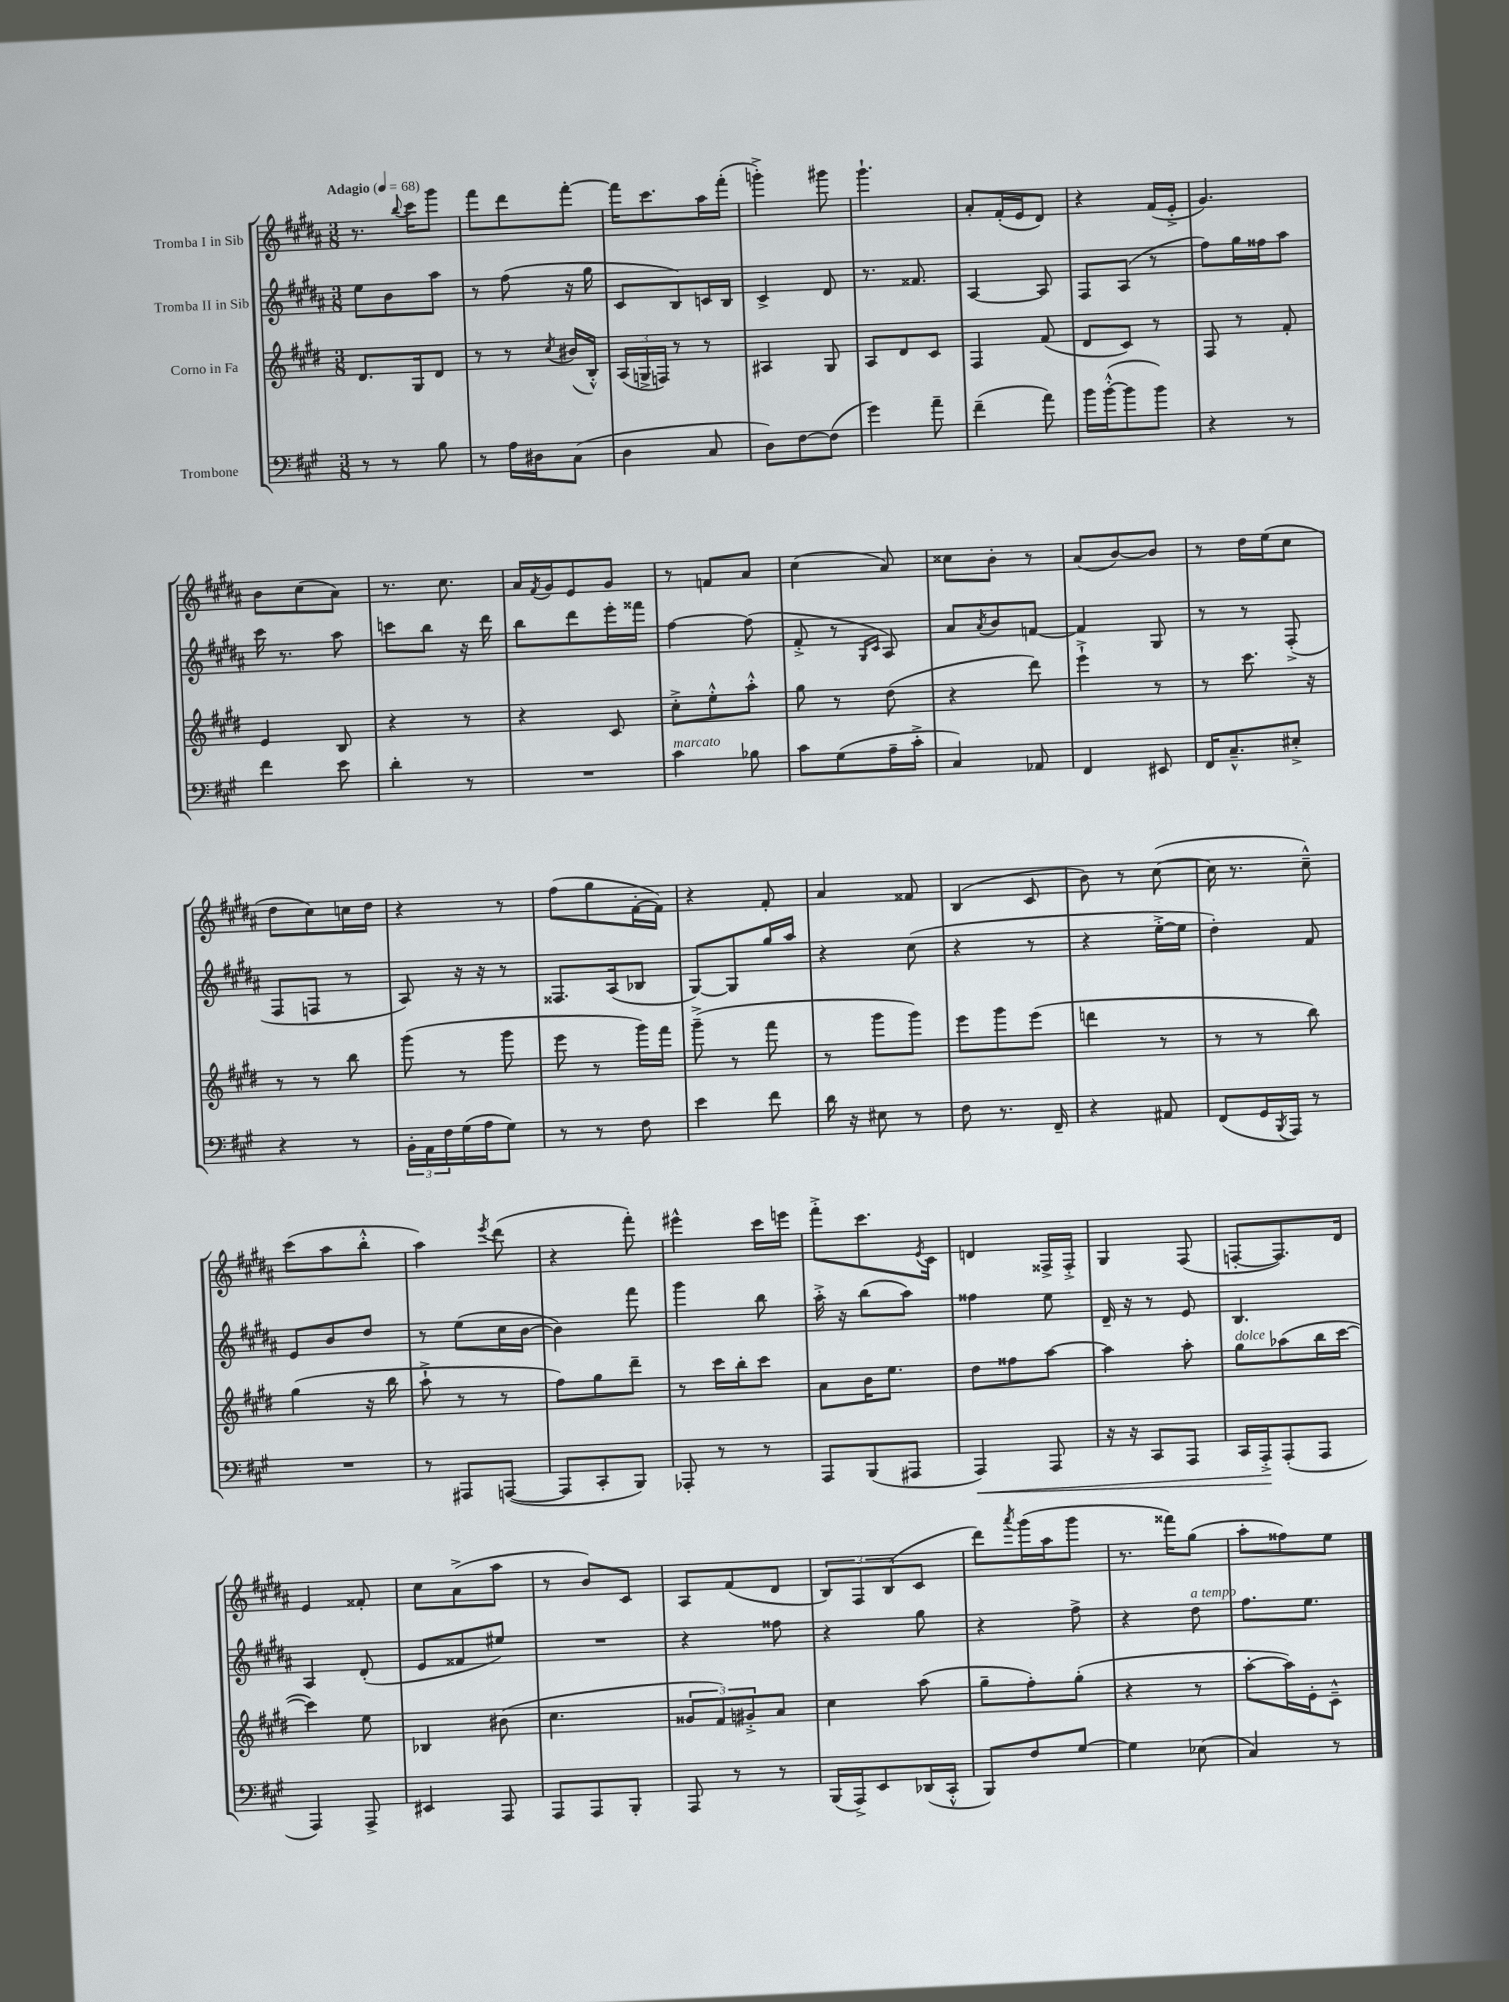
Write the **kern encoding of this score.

**kern	**dynam	**kern	**kern	**kern
*part4	*part4	*part3	*part2	*part1
*staff4	*staff4	*staff3	*staff2	*staff1
*I"Trombone	*	*I"Corno in Fa	*I"Tromba II in Sib	*I"Tromba I in Sib
*clefF4	*	*clefG2	*clefG2	*clefG2
*k[f#c#g#]	*	*k[f#c#g#d#]	*k[f#c#g#d#a#]	*k[f#c#g#d#a#]
*M3/8	*	*M3/8	*M3/8	*M3/8
*MM68	*	*MM68	*MM68	*MM68
=1	=1	=1	=1	=1
!	!	!	!	!LO:TX:a:B:t=Adagio
8r	.	8.d#/L	8ee\L	8.r
8r	.	.	8b\	.
.	.	.	.	8qqbb/
.	.	16G#/k	.	16ccc#\KL
8B\	.	8d#/J	8aa#\J	8ggg#\J
=2	=2	=2	=2	=2
8r	.	8r	8r	8fff#\L
16A\LL	.	8r	(8ff#\	8ddd#\
16D#X\J	.	.	.	.
.	.	8qcc#/	.	.
(8C#\J	.	(16b#X/LL	16r	[8fff#'\J
.	.	16B'^^/JJ)	16gg#\	.
=3	=3	=3	=3	=3
4D\	.	(24A/LL	8c#/L	16fff#\KL]
.	.	24Gn^/	.	.
.	.	.	.	8.ccc#\
.	.	24Fn/JJ)	.	.
.	.	8r	8B/)	.
8C#/	.	8r	16cn/L	16aa#\L
.	.	.	16B/JJ	(16fff#'\JJ
=4	=4	=4	=4	=4
8D\L)	.	4A#X/	4c#^/	4gggn'^\)
[8F#\	.	.	.	.
(8F#\J]	.	8G#/	8d#/	8ggg#X\
=5	=5	=5	=5	=5
4g#\)	.	8A/L	8.r	4.ggg#`\
.	.	8d#/	.	.
.	.	.	8.f##X/	.
8a~\	.	8c#/J	.	.
=6	=6	=6	=6	=6
(4f#~\	.	4F#/	[4A#/	8a#'/L
.	.	.	.	(16f#'/L
.	.	.	.	16e/J
8a\)	.	(8f#/	8A#/]	8d#/J)
=7	=7	=7	=7	=7
16b\LL	.	8d#/L	8F#/L	4r
([16b'^^\J	.	.	.	.
8b\]	.	8c#/J)	(8A#/J	.
8b\J)	.	8r	8r	(16f#/LL
.	.	.	.	16e'^/JJ
=8	=8	=8	=8	=8
4r	.	8F#/	8ff#\L)	4.g#/)
.	.	8r	16gg#\L	.
.	.	.	16ff##X\J	.
8r	.	8f#'/	8aa#\J	.
!!LO:LB:g=z
=9	=9	=9	=9	=9
4f#\	.	4e/	16ccc#\	8b\L
.	.	.	8.r	.
.	.	.	.	(8cc#\
8e\	.	8B/	8aa#\	8a#\J)
=10	=10	=10	=10	=10
4d'\	.	4r	8cccn\L	8.r
.	.	.	8bb\J	.
.	.	.	.	8.cc#\
8r	.	8r	16r	.
.	.	.	16ddd#\	.
=11	=11	=11	=11	=11
4.r	.	4r	8bb\L	16a#/LL
.	.	.	.	8qf#/
.	.	.	.	16g#/J
.	.	.	8ddd#\	8e/
.	.	8c#/	16eee'\L	8g#/J
.	.	.	16fff##X\JJ	.
=12	=12	=12	=12	=12
!LO:TX:a:i:t=marcato	!	!	!	!
4c#\	.	8cc#'^\L	[4ff#\	8r
.	.	8ee'^^\	.	8fn/L
8B-X\	.	8aa'^^\J	(8ff#\]	8a#/J
=13	=13	=13	=13	=13
8c#\L	.	8gg#\	8f#'^/	(4cc#\
(8G#\	.	8r	8r	.
.	.	.	16qqG#/LL	.
.	.	.	16qqc#/JJ	.
16A~\L	.	(8dd#\	8A#/)	8a#/)
16c#'^\JJ	.	.	.	.
=14	=14	=14	=14	=14
4C#/)	.	4r	8a#/L	8cc##X\L
.	.	.	8qa#/	.
.	.	.	8b/	8b'\J
8AA-X/	.	8ddd#\)	[8fn/J	8r
=15	=15	=15	=15	=15
4FF#/	.	4eee`^\	4f/]	(8a#/L
.	.	.	.	[8b/)
8EE#X/	.	8r	8G#/	8b/J]
=16	=16	=16	=16	=16
16FF#/KL	.	8r	8r	8r
8.C#~^^/	.	.	.	.
.	.	8.ccc#\	8r	16dd#\LL
.	.	.	.	(16ee\J
8E#X'^/J	.	.	(8F#'^/	8cc#\J
.	.	16r	.	.
!!LO:LB:g=z
=17	=17	=17	=17	=17
4r	.	8r	8F#/L	8dd#\L
.	.	8r	8Fn/J	8cc#\)
8r	.	8bb\	8r	16ccn\L
.	.	.	.	16dd#\JJ
=18	=18	=18	=18	=18
24BB'\LL	.	(8ggg#\	8A#/)	4r
24AA\	.	.	.	.
24F#\	.	.	.	.
(16G#\	.	8r	16r	.
16A\J	.	.	16r	.
8G#\J)	.	8ggg#\	8r	8r
=19	=19	=19	=19	=19
8r	.	8eee\	8.F##X/L	(8ff#\L
8r	.	8r	.	8gg#\
.	.	.	(16A#/k	.
8F#\	.	16ggg#\LL)	8B-X/J	[16f#'\L
.	.	16fff#\JJ	.	16f#\JJ])
=20	=20	=20	=20	=20
4e\	.	(8ggg#~^\	[8G#/L)	4r
.	.	8r	8G#/]	.
8f#\	.	8fff#\	16gg#/L	8f#'/
.	.	.	16aa#/JJ	.
=21	=21	=21	=21	=21
16d\	.	8r	4r	4a#/
16r	.	.	.	.
8E#X\	.	8ggg#\L	.	.
8r	.	8ggg#\J)	(8cc#\	8f##X/
=22	=22	=22	=22	=22
8F#\	.	8eee\L	4r	(4B/
8.r	.	8ggg#\	.	.
.	.	(8eee\J	8r	8c#/
16FF#~/	.	.	.	.
=23	=23	=23	=23	=23
4r	.	4dddn\	4r	8b\)
.	.	.	.	8r
8AA#X/	.	8r	[16ee'^\LL	([8cc#\
.	.	.	16ee\JJ]	.
=24	=24	=24	=24	=24
(8FF#/L	.	8r	4dd#'\)	16cc#\]
.	.	.	.	8.r
16GG#/L	.	8r	.	.
8qBBB/	.	.	.	.
16AAA/JJ)	.	.	.	.
8r	.	8bb\)	8f#/	8cc#~^^\)
!!LO:LB:g=z
=25	=25	=25	=25	=25
4.r	.	(4gg#\	8e/L	(8ccc#\L
.	.	.	8b/	8aa#\
.	.	16r	8dd#/J	8bb'^^\J
.	.	16bb\	.	.
=26	=26	=26	=26	=26
8r	.	8aa`^\	8r	4aa#\)
8AAA#X/L	.	8r	(8ee\L	.
.	.	.	.	8qeee/
([8AAAn/J	.	8r	16cc#\L	(8ddd#\
.	.	.	[16b\JJ	.
=27	=27	=27	=27	=27
8AAA/L]	.	8ff#\L)	4b\])	4r
8CC#'/	.	8gg#\	.	.
8BBB/J)	.	8ddd#~\J	8fff#\	8fff#'\)
=28	=28	=28	=28	=28
8AAA-X'/	.	8r	4ggg#\	4eee#X^^\
8r	.	16ccc#\LL	.	.
.	.	16bb'\J	.	.
8r	.	8ccc#\J	8bb\	16ccc#\LL
.	.	.	.	16eeen\JJ
=29	=29	=29	=29	=29
8AAA/L	.	8a\L	16aa#'^\	8fff#'^\L
.	.	.	16r	.
(8BBB/	.	16b\K	(8bb\L	8.ccc#\
.	.	8.ee\J	.	.
8AAA#X/J	.	.	8aa#\J)	.
.	.	.	.	8qe/
.	.	.	.	16c#\Jk
=30	=30	=30	=30	=30
!	!LO:HP:b	!	!	!
4AAA/)	<	8dd#\L	4ff##X\	4dn/
.	.	8ff##X\	.	.
8AAA/	.	[8aa\J	8ee\	16F##X^/LL
.	.	.	.	16F##'^/JJ
=31	=31	=31	=31	=31
16r	.	4aa\]	16d#~/	4G#/
16r	.	.	16r	.
8CC#/L	.	.	8r	.
8AAA/J	.	8aa'\	8e/	(8F#/
=32	=32	=32	=32	=32
!	!	!LO:TX:a:i:t=dolce	!	!
16CC#/LL	.	8gg#\L	4.B/	[8Fn'/L
16AAA'^/J	.	.	.	.
(8AAA'/	[	(8aa-X\	.	8.F/])
8AAA/J	.	16bb\L	.	.
.	.	[16ccc#\JJ	.	16d#/Jk
!!LO:LB:g=z
=33	=33	=33	=33	=33
4AAA/)	.	4ccc#\])	4A#/	4e/
8AAA^/	.	8ee\	(8d#'/	8f##X'/
=34	=34	=34	=34	=34
4EE#X/	.	4B-X/	8e/L	8cc#\L
.	.	.	8f##X/	(8a#^\
8AAA/	.	(8b#X\	8ee#X/J)	8aa#\J
=35	=35	=35	=35	=35
8AAA/L	.	4.cc#\	4.r	8r
8AAA/	.	.	.	8b/L)
8BBB'/J	.	.	.	8c#/J
=36	=36	=36	=36	=36
8AAA/	.	12g##X/L	4r	8A#/L
.	.	12f#/)	.	.
8r	.	.	.	(8f#/
.	.	12g#X'^/	.	.
8r	.	8a/J	8ff##X\	8d#/J
=37	=37	=37	=37	=37
(16BBB/LL	.	4cc#\	4r	12B/L)
16AAA^/J)	.	.	.	.
.	.	.	.	12F#/
8EE/	.	.	.	.
.	.	.	.	(12B/
(16DD-X/L	.	(8aa\	8gg#\	8c#/J
16CC#'^^/JJ	.	.	.	.
=38	=38	=38	=38	=38
8BBB/L)	.	8gg#~\L	4r	8ddd#\L)
.	.	.	.	8qaaa#/
8F#/	.	8ff#'\)	.	(16ggg#\L
.	.	.	.	16aa#\J
[8G#/J	.	(8gg#'\J	8ff#^\	8ggg#\J
=39	=39	=39	=39	=39
4G#\]	.	4r	4r	8.r
.	.	.	.	16fff##X\KL)
!	!	!	!LO:TX:a:i:t=a tempo	!
(8E-X\	.	8r	8dd#\	(8gg#\J
=40	=40	=40	=40	=40
4C#/)	.	[8aa'\L	8.ff#\L	8aa#'\L
.	.	16aa\L])	.	8ff##X\)
.	.	16e'\J	8.ee\J	.
8r	.	8c#~^^\J	.	8ee\J
==	==	==	==	==
*-	*-	*-	*-	*-
